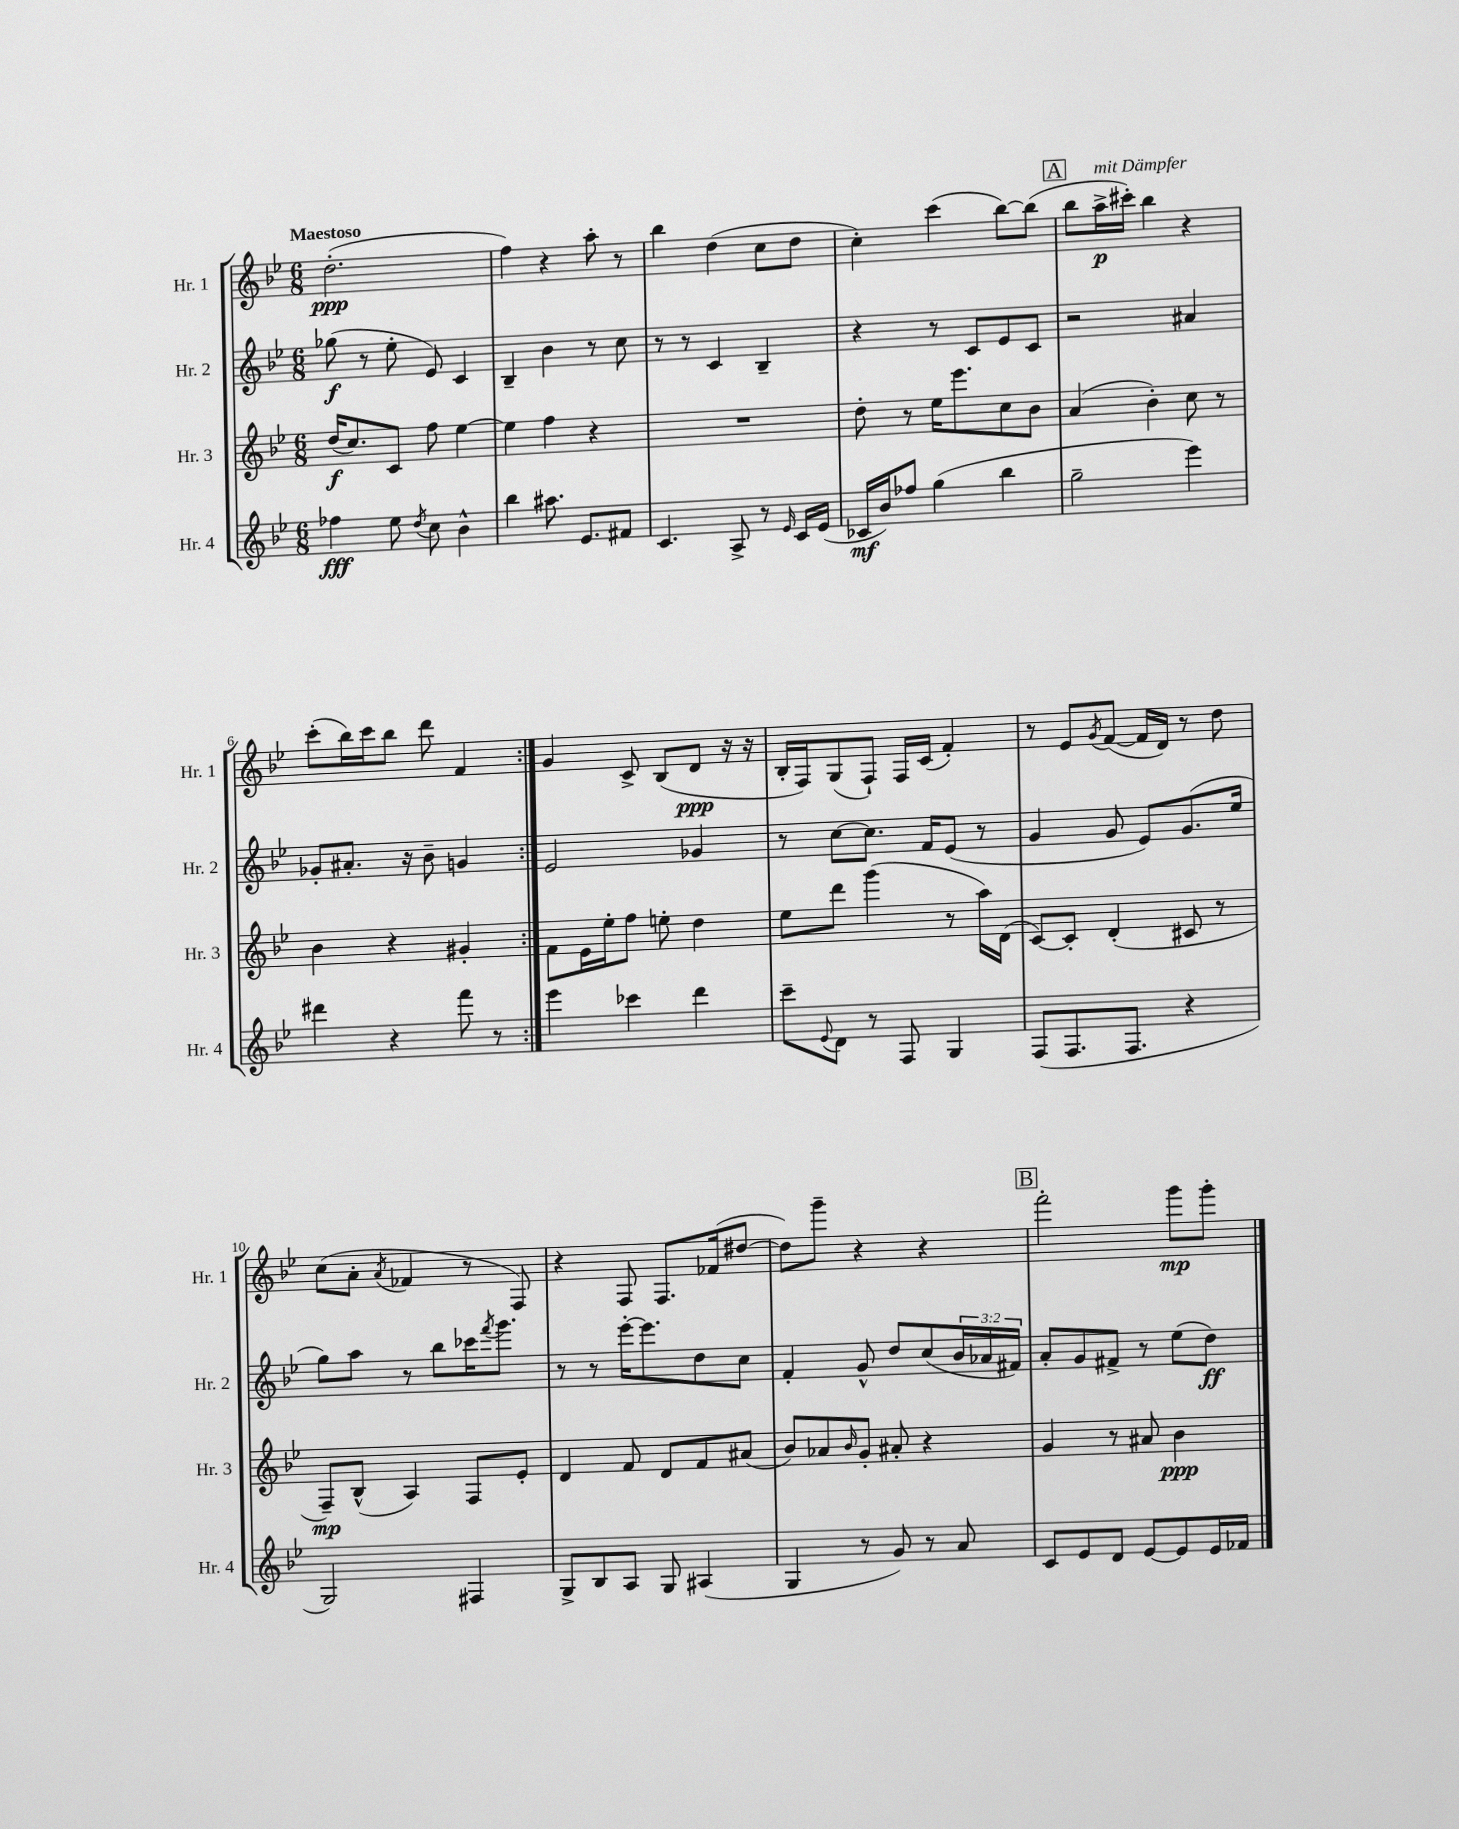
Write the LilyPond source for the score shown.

<<
\new StaffGroup <<
\new Staff = "s0" \with { instrumentName = "Hr. 1" shortInstrumentName = "Hr. 1" } {
    \clef treble \key bes \major \numericTimeSignature \time 6/8 \tempo "Maestoso"
    \repeat volta 2 { d''2.-.\ppp( |
    f''4) r4 a''8-. r8 |
    bes''4 d''4( c''8 d''8 |
    c''4-.) c'''4( bes''8~) bes''8( |
    \mark \markup { \box "A" } bes''8 a''16->\p^\markup { \italic "mit Dämpfer" } cis'''16-.) bes''4 r4 |
    c'''8-.( bes''16) c'''16 bes''8 d'''8 f'4 | }
    g'4 c'8-> bes8( d'8\ppp r16 r16 |
    bes16-. f16) g8( f8-!) f16 c'16( f'4-.) |
    r8 ees'8 \acciaccatura { g'8 } f'8~( f'16 d'16) r8 d''8 |
    c''8( a'8-. \acciaccatura { a'8 } fes'4 r8 f8) |
    r4 f8 f8. fes'16( dis''8~ |
    dis''8) g'''8-- r4 r4 |
    \mark \markup { \box "B" } f'''2-. g'''8\mp g'''8-. \bar "|." |
}
\new Staff = "s1" \with { instrumentName = "Hr. 2" shortInstrumentName = "Hr. 2" } {
    \clef treble \key bes \major \numericTimeSignature \time 6/8 \override Staff.TupletNumber.text = #tuplet-number::calc-fraction-text
    \repeat volta 2 { ges''8\f( r8 ees''8-. ees'8) c'4 |
    bes4-- bes'4 r8 c''8 |
    r8 r8 c'4 bes4-- |
    r4 r8 c'8 ees'8 c'8 |
    \mark \markup { \box "A" } r2 ais'4 |
    ges'8-. ais'8.-. r16 bes'8-- g'4 | }
    ees'2 ges'4 |
    r8 c''8~ c''8. f'16 ees'8( r8 |
    g'4 g'8 ees'8) g'8.( ees''16 |
    g''8) a''8 r8 bes''8 ces'''16 \acciaccatura { f'''8 } g'''8. |
    r8 r8 ees'''16~-. ees'''8. d''8 c''8 |
    f'4-. g'8-^ d''8 c''8( \tuplet 3/2 { bes'16 aes'16 fis'16) } |
    \mark \markup { \box "B" } a'8-. g'8 fis'8-> r8 ees''8( d''8\ff) \bar "|." |
}
\new Staff = "s2" \with { instrumentName = "Hr. 3" shortInstrumentName = "Hr. 3" } {
    \clef treble \key bes \major \numericTimeSignature \time 6/8
    \repeat volta 2 { d''16\f( c''8.) c'8 f''8 ees''4~ |
    ees''4 f''4 r4 |
    R2. |
    d''8-. r8 ees''16 ees'''8. c''8 bes'8 |
    \mark \markup { \box "A" } a'4( bes'4-.) c''8 r8 |
    bes'4 r4 gis'4-. | }
    f'8 ees'16 ees''16-. f''8 e''8-. d''4 |
    ees''8 d'''8 g'''4( r8 a''16) d'16( |
    c'8~) c'8-. d'4-.( cis'8 r8 |
    f8--\mp) bes8-^( a4) f8 ees'8-. |
    d'4 f'8 d'8 f'8 ais'8( |
    bes'8) aes'8 \grace { bes'16 } g'8-. ais'8-. r4 |
    \mark \markup { \box "B" } g'4 r8 ais'8 bes'4\ppp \bar "|." |
}
\new Staff = "s3" \with { instrumentName = "Hr. 4" shortInstrumentName = "Hr. 4" } {
    \clef treble \key bes \major \numericTimeSignature \time 6/8
    \repeat volta 2 { fes''4\fff ees''8 \acciaccatura { d''8 } c''8 bes'4-^ |
    bes''4 ais''8. ees'8. fis'8 |
    c'4. a8-> r8 \grace { ees'16 } c'16 ees'16( |
    ces'16\mf bes'16) fes''8 g''4( bes''4 |
    \mark \markup { \box "A" } g''2-- ees'''4) |
    dis'''4 r4 f'''8 r8 | }
    ees'''4 ces'''4 d'''4 |
    c'''8-- \appoggiatura { ees'8 } d'8 r8 f8 g4 |
    f8( f8. f8. r4 |
    g2) fis4 |
    g8-> bes8 a8 g8 ais4( |
    g4 r8 g'8) r8 a'8 |
    \mark \markup { \box "B" } c'8 ees'8 d'8 ees'8~ ees'8 ees'16 fes'16 \bar "|." |
}
>>
>>
